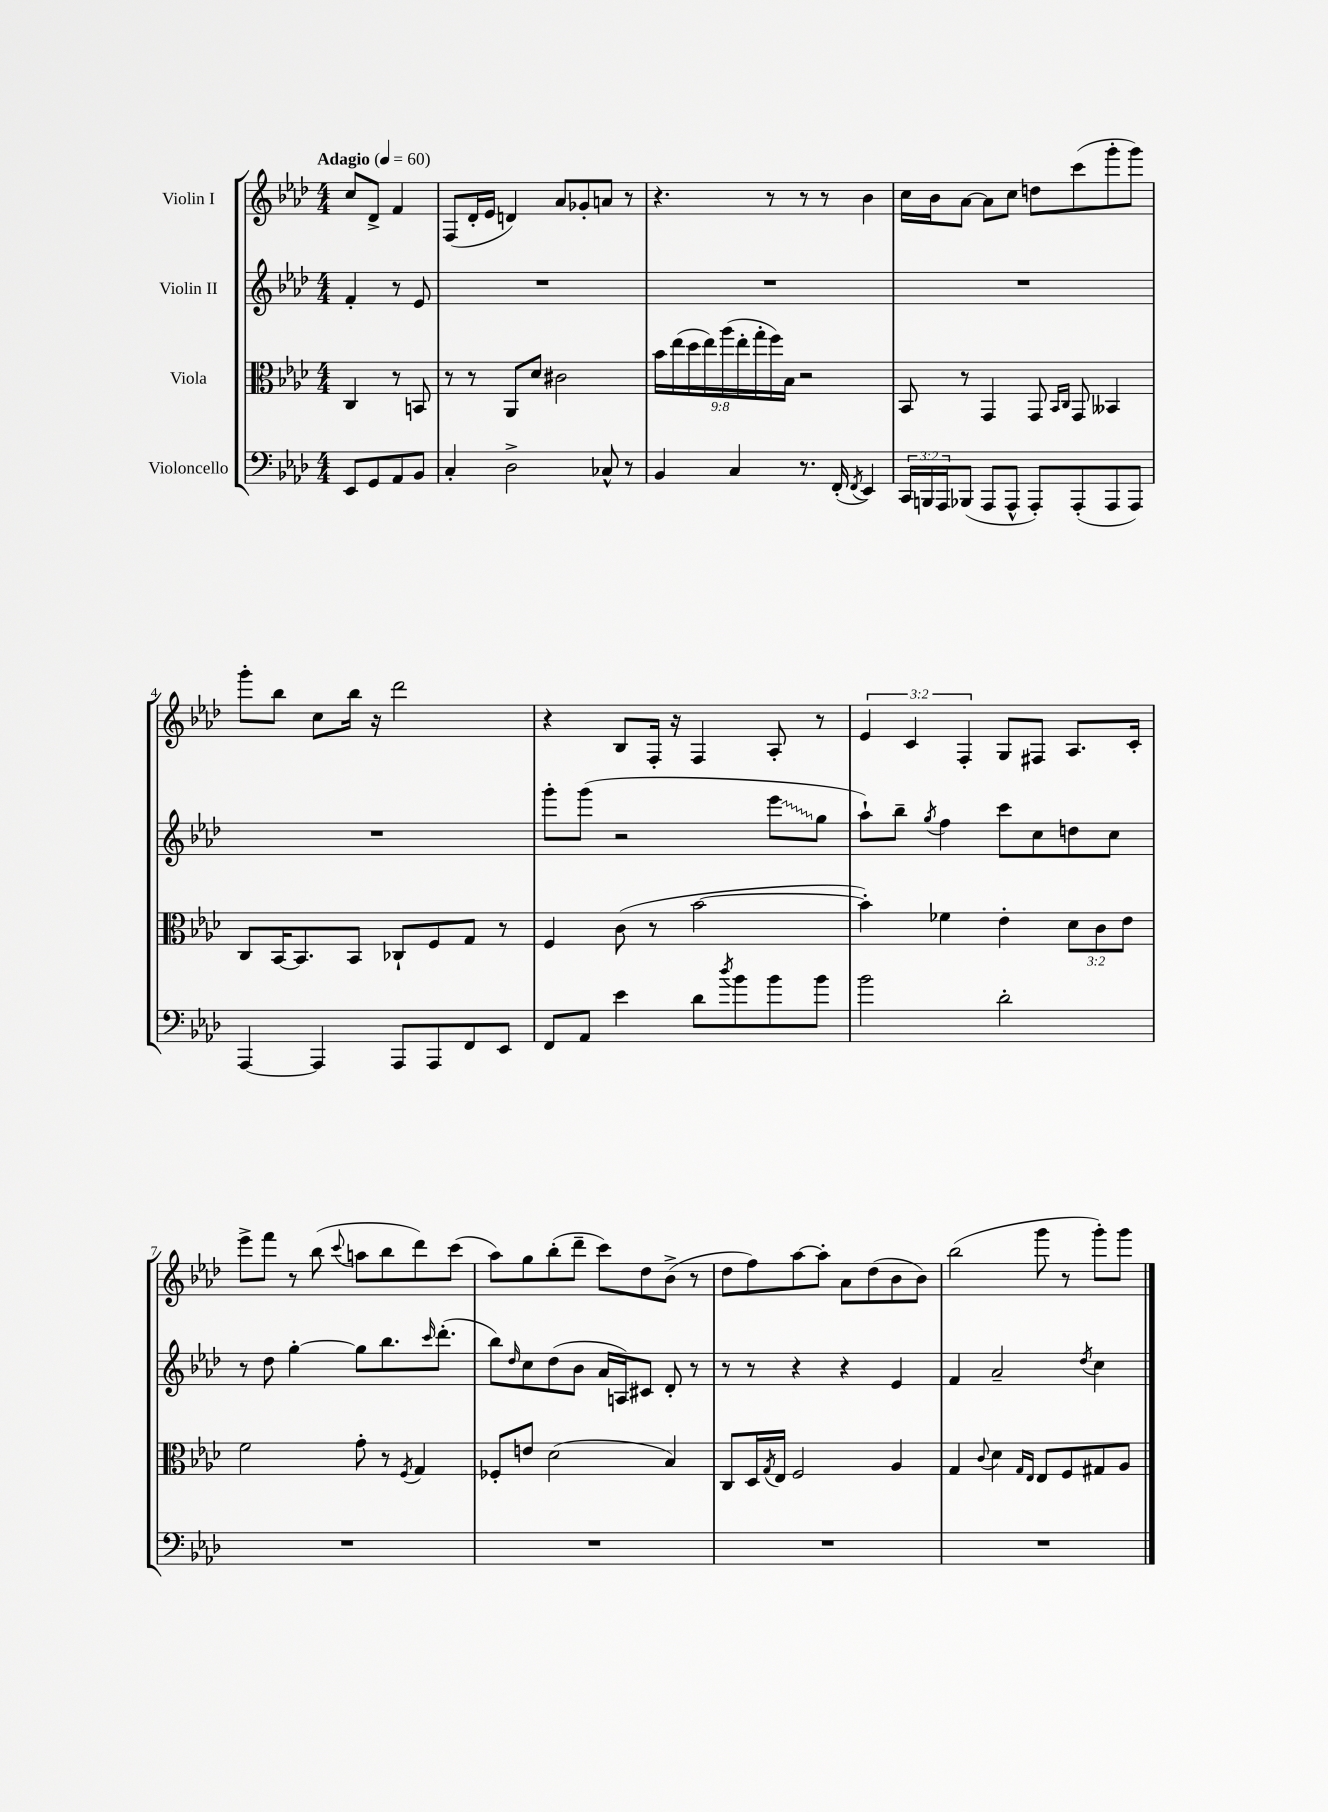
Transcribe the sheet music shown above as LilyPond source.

<<
\new StaffGroup <<
\new Staff = "s0" \with { instrumentName = "Violin I" } {
    \clef treble \key aes \major \numericTimeSignature \time 4/4 \override Staff.TupletNumber.text = #tuplet-number::calc-fraction-text \partial 2 \tempo "Adagio" 4 = 60
    c''8 des'8-> f'4 |
    f8( des'16-. ees'16 d'4) aes'8 ges'8-. a'8 r8 |
    r4. r8 r8 r8 bes'4 |
    c''16 bes'16 aes'8~ aes'8 c''8 d''8 c'''8( g'''8-. g'''8) |
    g'''8-. bes''8 c''8 bes''16 r16 des'''2 |
    r4 bes8 f16-. r16 f4 aes8-. r8 |
    \tuplet 3/2 { ees'4 c'4 f4-. } g8 fis8 aes8. c'16-. |
    ees'''8-> f'''8 r8 bes''8( \appoggiatura { c'''8 } a''8 bes''8 des'''8) c'''8( |
    aes''8) g''8 bes''8-.( des'''8-- c'''8) des''8 bes'8->( r8 |
    des''8 f''8) aes''8~ aes''8-. aes'8 des''8( bes'8 bes'8) |
    bes''2( g'''8 r8 g'''8-.) g'''8 \bar "|." |
}
\new Staff = "s1" \with { instrumentName = "Violin II" } {
    \clef treble \key aes \major \numericTimeSignature \time 4/4 \partial 2
    f'4-. r8 ees'8 |
    R1 |
    R1 |
    R1 |
    R1 |
    g'''8-. g'''8( r2 \once \override Glissando.style = #'zigzag ees'''8\glissando g''8 |
    aes''8-!) bes''8-- \acciaccatura { g''8 } f''4 c'''8 c''8 d''8 c''8 |
    r8 des''8 g''4~-. g''8 bes''8. \grace { c'''16 } des'''8.-.( |
    bes''8) \grace { des''16 } c''8 des''8( bes'8 aes'16 a16) cis'8 des'8-. r8 |
    r8 r8 r4 r4 ees'4 |
    f'4 aes'2-- \acciaccatura { des''8 } c''4 \bar "|." |
}
\new Staff = "s2" \with { instrumentName = "Viola" } {
    \clef alto \key aes \major \numericTimeSignature \time 4/4 \override Staff.TupletNumber.text = #tuplet-number::calc-fraction-text \partial 2
    c4 r8 b,8 |
    r8 r8 aes,8 des'8 cis'2 |
    \tuplet 9/8 { bes'16 ees''16( des''16 ees''16) aes''16( ees''16-. g''16-. f''16) bes16 } r2 |
    bes,8 r8 g,4 g,8 \grace { bes,16 c16 } g,8 beses,4 |
    c8 bes,16~ bes,8. bes,8 ces8-! f8 g8 r8 |
    f4 c'8( r8 bes'2~ |
    bes'4-.) fes'4 ees'4-. \tuplet 3/2 { des'8 c'8 ees'8 } |
    f'2 g'8-. r8 \acciaccatura { f8 } g4 |
    fes8-. e'8 des'2( bes4) |
    c8 des16 \acciaccatura { g8 } ees16 f2 aes4 |
    g4 \appoggiatura { c'8 } des'4 \grace { g16 ees16 } ees8 f8 gis8 aes8 \bar "|." |
}
\new Staff = "s3" \with { instrumentName = "Violoncello" } {
    \clef bass \key aes \major \numericTimeSignature \time 4/4 \override Staff.TupletNumber.text = #tuplet-number::calc-fraction-text \partial 2
    ees,8 g,8 aes,8 bes,8 |
    c4-. des2-> ces8-^ r8 |
    bes,4 c4 r8. f,16-.( \acciaccatura { f,8 } ees,4) |
    \tuplet 3/2 { c,16 b,,16 aes,,16 } bes,,8( aes,,8 aes,,8-^ aes,,8-.) aes,,8-.( aes,,8 aes,,8) |
    aes,,4~ aes,,4 aes,,8 aes,,8 f,8 ees,8 |
    f,8 aes,8 ees'4 des'8 \acciaccatura { des''8 } bes'8 bes'8 bes'8 |
    bes'2 des'2-. |
    R1 |
    R1 |
    R1 |
    R1 \bar "|." |
}
>>
>>
